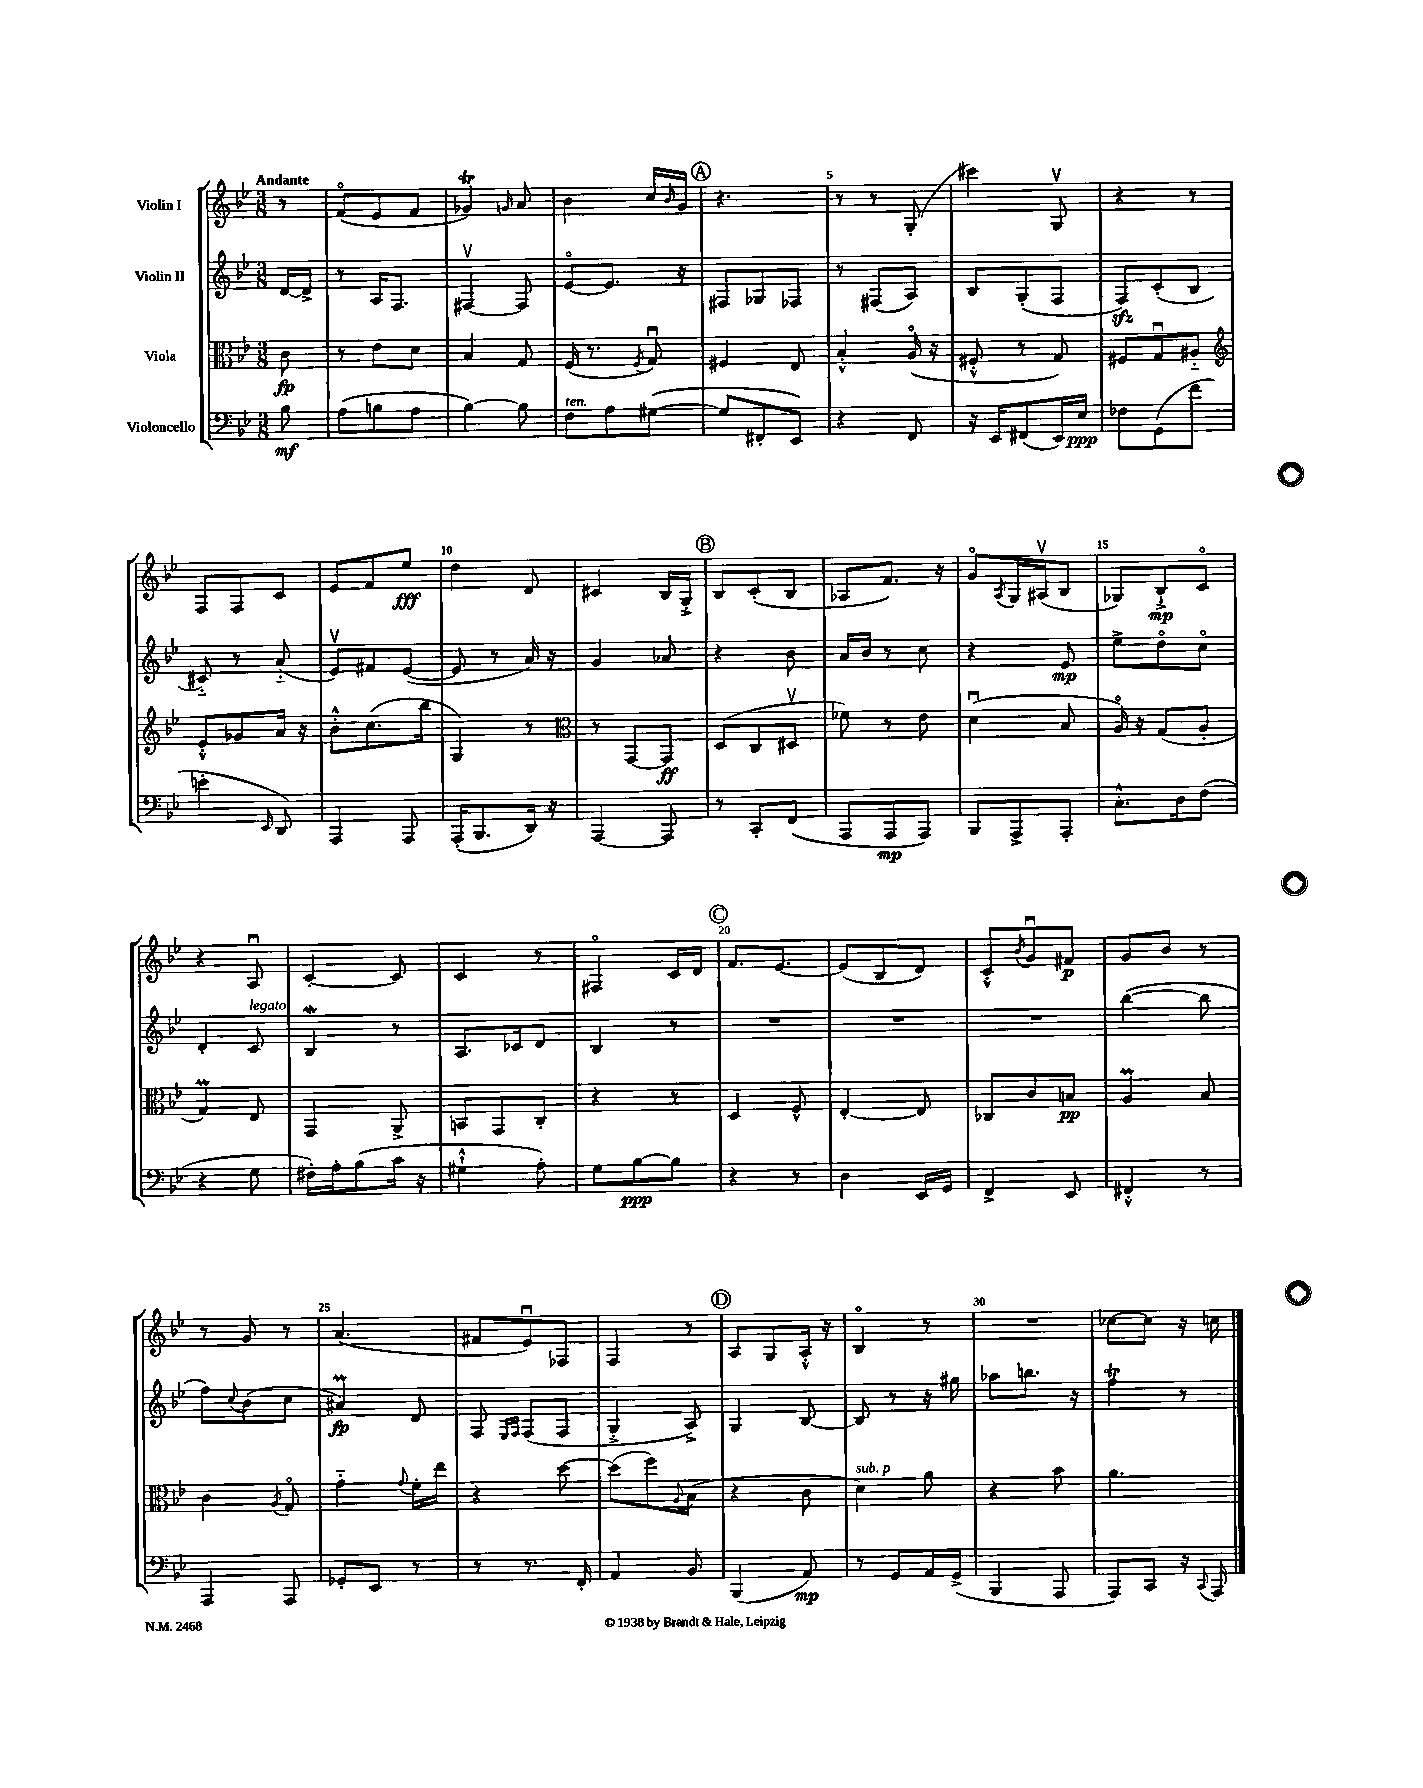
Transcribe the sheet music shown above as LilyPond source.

<<
\new StaffGroup <<
\new Staff = "s0" \with { instrumentName = "Violin I" } {
    \clef treble \key bes \major \numericTimeSignature \time 3/8 \partial 8 \tempo "Andante"
    r8 |
    f'8\flageolet( ees'8 f'8 |
    ges'4\trill) \grace { g'16 } a'8 |
    bes'4 c''16 \grace { bes'16 } g'16 |
    \mark \markup { \circle "A" } r4. |
    r8 r8 g8-.( |
    cis'''4) g8\upbow |
    r4 r8 |
    f8 f8 c'8 |
    ees'8 f'8 ees''8\fff |
    d''4 d'8 |
    cis'4 bes16 g16-.-> |
    \mark \markup { \circle "B" } bes8 c'8-.( bes8 |
    aes8 f'8.) r16 |
    g'8\flageolet \acciaccatura { a8 } g16 ais16\upbow( bes8 |
    ges8) bes8-!->\mp c'8\flageolet |
    r4 a8\downbow |
    c'4~-. c'8 |
    c'4 r8 |
    fis4\flageolet c'16 d'16 |
    \mark \markup { \circle "C" } f'8. ees'8.~ |
    ees'8( bes8 d'8) |
    c'8-.-^ \acciaccatura { bes'8 } g'8\downbow fis'8\p |
    g'8 bes'8 r8 |
    r8 g'8 r8 |
    a'4.( |
    fis'8 ees'8\downbow) fes8 |
    f4 r8 |
    \mark \markup { \circle "D" } a8 g8 a16-.-^ r16 |
    bes4\flageolet r8 |
    R4. |
    ces''8~ ces''8 r16 c''16 \bar "|." |
}
\new Staff = "s1" \with { instrumentName = "Violin II" } {
    \clef treble \key bes \major \numericTimeSignature \time 3/8 \partial 8
    d'16~ d'16-> |
    r8 a16 f8. |
    fis4~\upbow fis8 |
    ees'8~\flageolet ees'8. r16 |
    \mark \markup { \circle "A" } fis8 ges8 fes8 |
    r8 fis8( a8) |
    bes8 g8-.( f8 |
    f8\sfz) c'8-.( bes8 |
    cis'8-_) r8 a'8-_( |
    ees'8\upbow) fis'8 ees'8~( |
    ees'8 r8 a'16) r16 |
    g'4 aes'8 |
    \mark \markup { \circle "B" } r4 bes'8 |
    a'16 bes'16 r8 c''8 |
    r4 ees'8\mp |
    ees''8-> d''8\flageolet c''8\flageolet |
    d'4-. c'8^\markup { \italic "legato" } |
    bes4\mordent r8 |
    a8. ces'16 d'8 |
    bes4 r8 |
    \mark \markup { \circle "C" } R4. |
    R4. |
    R4. |
    bes''4~( bes''8 |
    f''8) \appoggiatura { c''8 } bes'8( c''8 |
    ais'4\prall\fp) d'8 |
    f8 \grace { ees16 f16 } f8( f8 |
    g4-.-> a8->) |
    \mark \markup { \circle "D" } g4 bes8~ |
    bes8 r8 r16 gis''16 |
    aes''8 b''8. r16 |
    f''4\trill r8 \bar "|." |
}
\new Staff = "s2" \with { instrumentName = "Viola" } {
    \clef alto \key bes \major \numericTimeSignature \time 3/8 \partial 8
    c'8\fp |
    r8 ees'8 d'8 |
    bes4 g8 |
    f16( r8. \acciaccatura { f8 } g8\downbow) |
    \mark \markup { \circle "A" } fis4 ees8 |
    bes4-.-^ a16\flageolet( r16 |
    fis8-.-^ r8 g8) |
    fis8 g8\downbow ais8-_ |
    \clef treble ees'8-.-^ ges'8 a'16 r16 |
    bes'8-.-^ c''8.( bes''16 |
    g4) r8 |
    \clef alto r8 g,8~ g,8\ff |
    \mark \markup { \circle "B" } d8( c8 dis8\upbow |
    fes'8) r8 ees'8 |
    d'4\downbow( bes8 |
    a16\flageolet) r16 g8( a8-. |
    g4\prall) ees8 |
    g,4 a,8-> |
    b,8 g,8 c8-. |
    r4 r8 |
    \mark \markup { \circle "C" } d4 f8-^ |
    ees4~-. ees8 |
    ces8 c'8 b8\pp |
    a4\prall bes8 |
    c'4 \acciaccatura { a8 } g8\flageolet |
    g'4-_ \appoggiatura { g'8 } f'16-. ees''16 |
    r4 d''8~ |
    d''8( f''8) \appoggiatura { a8 } bes8( |
    \mark \markup { \circle "D" } r4 c'8 |
    d'4^\markup { \italic "sub. p" }) a'8 |
    r4 bes'8 |
    a'4. \bar "|." |
}
\new Staff = "s3" \with { instrumentName = "Violoncello" } {
    \clef bass \key bes \major \numericTimeSignature \time 3/8 \partial 8
    bes8\mf |
    a8( b8 a8 |
    bes4~) bes8 |
    f8^\markup { \italic "ten." } a8 gis8~( |
    \mark \markup { \circle "A" } gis8 fis,8-. ees,8) |
    r4 f,8 |
    r16 ees,16 fis,8( ees,16) ees16\ppp |
    fes8 g,8( f'8 |
    e'4-. \grace { ees,16 } d,8) |
    a,,4 a,,8 |
    a,,16-.( bes,,8. d,16) r16 |
    a,,4~ a,,8 |
    \mark \markup { \circle "B" } r8 c,8-. f,8( |
    a,,8 a,,8\mp a,,8) |
    bes,,8 a,,8-> a,,8-. |
    c8.-.-^ d16 f8( |
    r4 g8 |
    fis16-.) a16-. bes8( c'16 r16 |
    gis4-!-^ a8-.) |
    g8 bes8~\ppp bes8 |
    \mark \markup { \circle "C" } r4 r8 |
    d4 ees,16 g,16 |
    f,4-> ees,8 |
    fis,4-.-^ r8 |
    a,,4 a,,8 |
    ges,8-. ees,8 r8 |
    r8 r8. f,16-. |
    a,4 bes,8 |
    \mark \markup { \circle "D" } bes,,4( a,8\mp) |
    r8 g,8 a,16 g,16->( |
    bes,,4 a,,8 |
    a,,8) c,8 r16 \appoggiatura { c,8 } a,,16 \bar "|." |
}
>>
>>
\layout { \context { \Score \override BarNumber.break-visibility = ##(#f #t #t) barNumberVisibility = #(every-nth-bar-number-visible 5) } }
